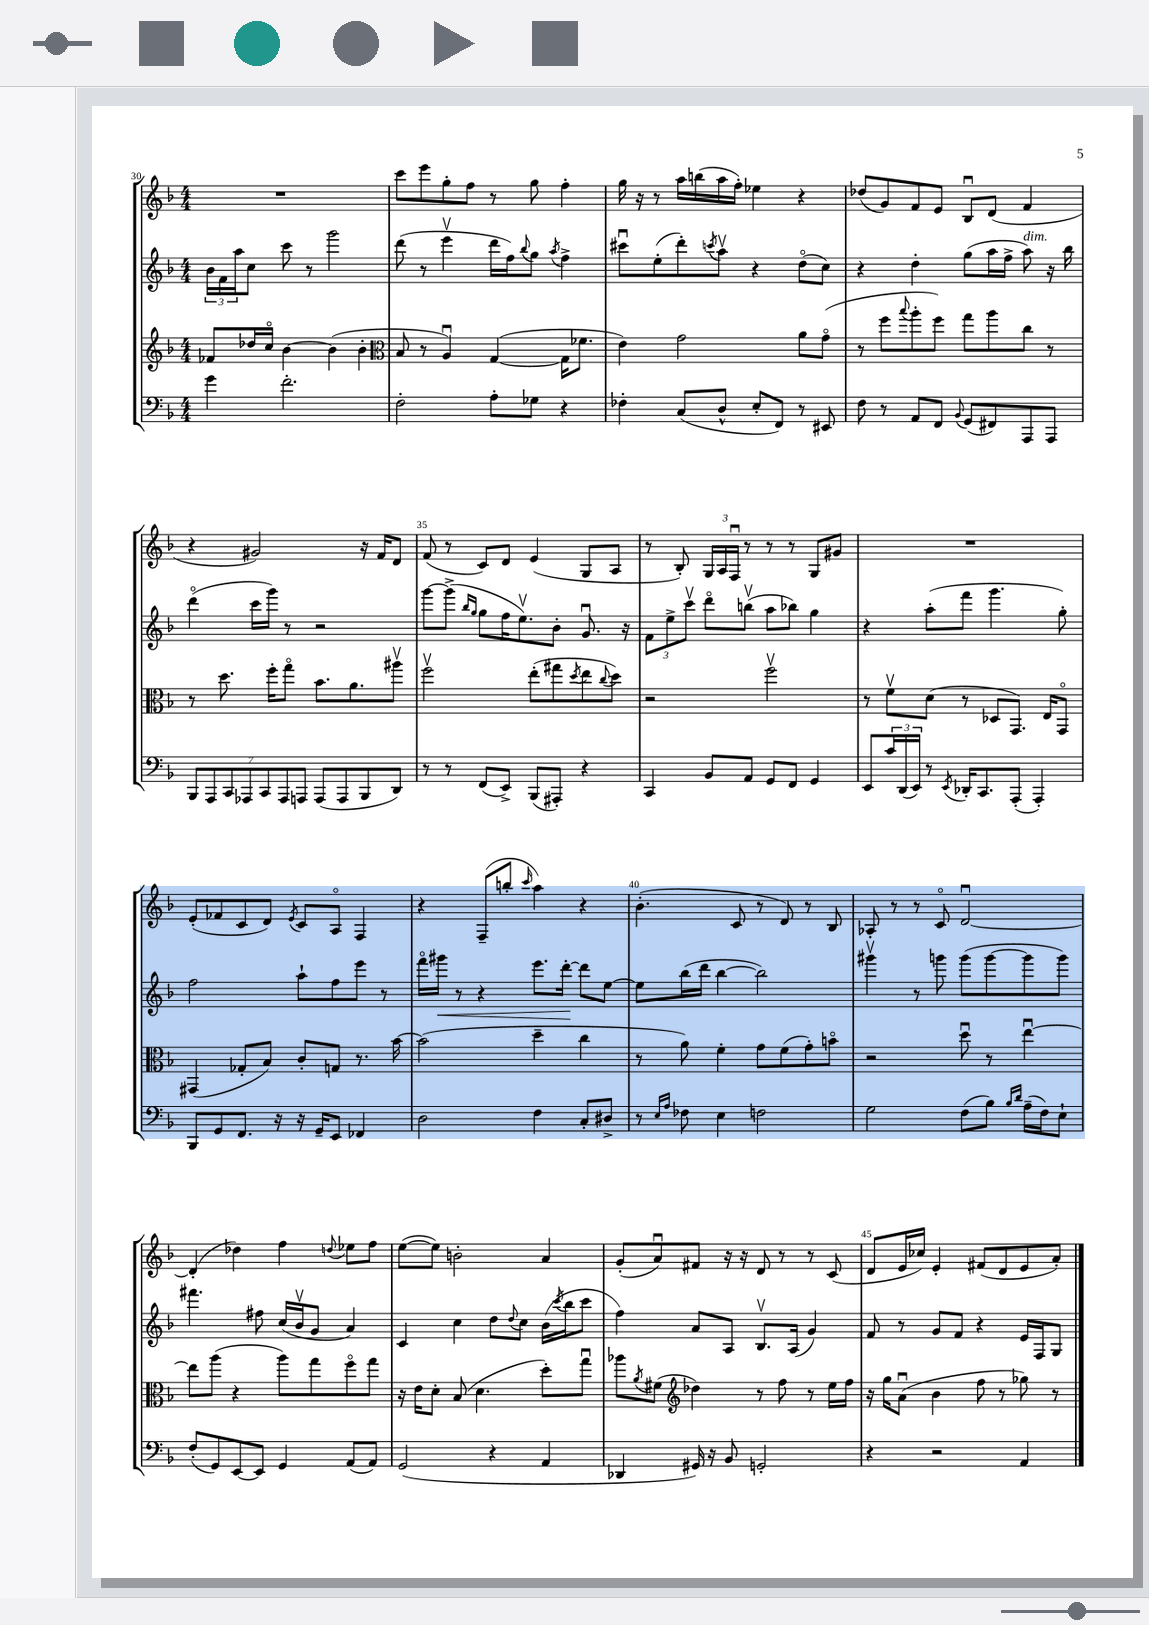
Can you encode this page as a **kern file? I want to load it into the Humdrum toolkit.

**kern	**kern	**kern	**kern
*staff4	*staff3	*staff2	*staff1
*clefF4	*clefG2	*clefG2	*clefG2
*k[b-]	*k[b-]	*k[b-]	*k[b-]
*M4/4	*M4/4	*M4/4	*M4/4
4g	8f-	24b-	1r
.	.	24f	.
.	.	24aa	.
.	16dd-	8cc	.
.	16cco	.	.
2.f'	[4b-	8ccc	.
.	.	8r	.
.	(4b-]	2ggg	.
.	4b-'	.	.
=	=	=	=
*	*clefC3	*	*
2F'	8B-	(8ddd	8ccc
.	8r	8r	8eee
.	4Au)	4eeev	8gg'
.	.	.	8ff
8A'	([4G	16ddd	8r
.	.	16ff)	.
.	.	8qqbb-	.
8G-	.	8gg	8gg
.	.	8qaa	.
4r	16G]	4ff^	4ff'
.	8.f-	.	.
=	=	=	=
4F-'	4e)	8ccc#u	16gg
.	.	.	16r
.	.	(8ee'	8r
(8C	2g	8ddd')	16aa
.	.	.	(16bb
.	.	8qccc	.
8D^^	.	8aav	16aa
.	.	.	16ff')
8E'	.	4r	4ee-
8FF)	.	.	.
8r	8a	(8ddo	4r
8EE#	(8go	8cc)	.
=	=	=	=
8F	8r	4r	(8dd-
8r	8ff	.	8g)
.	8qqbb-	.	.
8AA	8aa'	4dd'	8f
8FF	8ff)	.	8e
8qqBB-	.	.	.
(8GG	8gg	(8gg	8B-u
8FF#)	8aa	16aa	(8d
.	.	16ff^	.
8AAA	8cc	8aa)	4f
8AAA	8r	16r	.
.	.	16bb-	.
=	=	=	=
14BBB-	8r	(4dddo	4r
14AAA	.	.	.
.	8.dd	.	.
14CC	.	.	.
14AAA-	.	.	.
.	.	16ccc	2g#)
14CC	.	.	.
.	16ff'	16ggg)	.
14AAA-	.	.	.
.	8ggo	8r	.
14AAA	.	.	.
(8AAA	8.b-	2r	.
8AAA	.	.	.
.	8.a	.	.
8BBB-	.	.	16r
.	.	.	16f
8DD)	8aa#v	.	8d
=	=	=	=
8r	2ffv	[8ggg	(8f
8r	.	(8ggg^]	8r
.	.	16qqbb-	.
.	.	16qqgg	.
(8FF	.	8gg	8c)
8EE^)	.	16ff	8d
.	.	8.eev)	.
(8BBB-	(8ee'	.	(4e
8AAA#')	8gg#	8b-'	.
.	8qdd	.	.
4r	8ee	8.gu	8G
.	8qqcc	.	.
.	8dd)	.	8A
.	.	16r	.
=	=	=	=
4CC	2r	12f	8r
.	.	12ee^	.
.	.	.	8B-')
.	.	12cccv	.
8BB-	.	8dddo	24G
.	.	.	24A
.	.	.	24Fu
8AA	.	(8bbv	8r
8GG	2ffv	8aa	8r
8FF	.	8bb-)	8r
4GG	.	4gg	8G
.	.	.	8g#
=	=	=	=
8EE	8r	4r	1r
24c	8fv	.	.
(24DD	.	.	.
24EE)	.	.	.
8r	(8d	(8aa'	.
8qEE	.	.	.
16DD-'	8r	8fff	.
8.CC	.	.	.
.	8D-	4.ggg	.
(8AAA'	8.GG)	.	.
4AAA')	.	.	.
.	16E	.	.
.	8GGo	8gg')	.
=	=	=	=
8BBB-	(4GG#	2ff	(8e'
8GG	.	.	8f-
8.FF	8G-'	.	8c
.	8B-)	.	8d)
16r	.	.	.
.	.	.	8qe
16r	8c'	8aa`	8c
16GG~	.	.	.
8EE	8G	8ff	8Ao
4FF-	8.r	8eee	4F
.	.	8r	.
.	[16b-	.	.
=	=	=	=
2D	(2b-]	16fffo	4r
.	.	16ggg#	.
.	.	8r	.
.	.	4r	(8F~
.	.	.	8bb'
.	.	.	16qqccc
4F	4dd~	8.eee	4aa)
.	.	[16ddd'	.
8C'	4cc	8ddd]	4r
8D#^	.	[8ee	.
=	=	=	=
8r	8r	8ee]	(4.b-'
16qqE	.	.	.
16qqA	.	.	.
8F-	8a)	(16bb-	.
.	.	16ddd	.
4E	4f'	[4bb-	.
.	.	.	8c
2F	8g	2bb-])	8r
.	(8f	.	8d)
.	8g')	.	8r
.	8bo	.	8B-
=	=	=	=
2G	2r	4ggg#v	8A-'
.	.	.	8r
.	.	8r	8r
.	.	8ggg	8co
(8F	8ddu	(8ggg	[2du
8B-)	8r	[8ggg	.
16qqB-	.	.	.
16qqd	.	.	.
(16A~	[4eeu	8ggg]	.
16F)	.	.	.
8E`	.	8ggg)	.
=	=	=	=
(8F'	8ee]	4.fff#	(4d']
8GG)	(8aa	.	.
[8EE	4r	.	4dd-)
8EE]	.	8ff#	.
4GG	8aa)	(16cc	4ff
.	.	16b-v	.
.	8gg	8g	.
.	.	.	8qqdd
(8AA	8ffo	4a)	8ee-
8AA)	8gg	.	8ff
=	=	=	=
(2GG	16r	4c	([8ee
.	16e	.	.
.	8d'	.	8ee])
.	(8B-	4cc	2b'
.	4.d	.	.
4r	.	8dd	.
.	.	8qqdd	.
.	.	8cc	.
4AA	8dd')	(16b-	4a
.	.	8qccc	.
.	.	16bb-	.
.	8ggu	8ccc	.
=	=	=	=
4DD-	8aa-	4ff)	(8g'
.	8qa	.	.
.	(8f#	.	8au)
*	*clefG2	*	*
16GG#)	4dd-)	8a	8f#
16r	.	.	.
8BB-	.	8A	16r
.	.	.	16r
2GG'	8r	8.B-v	8d
.	8ff	.	8r
.	.	(16A	.
.	8r	4g)	8r
.	16ee	.	(8c
.	16ff	.	.
=	=	=	=
4r	16r	8f	8d
.	16gg	.	.
.	(8au	8r	16e
.	.	.	16cc-)
2r	4b-	8g	4e'
.	.	8f	.
.	8ff	4r	(8f#
.	8r	.	8d
4AA	8gg-)	16e	8e
.	.	16F	.
.	8r	8G	8a')
==	==	==	==
*-	*-	*-	*-
